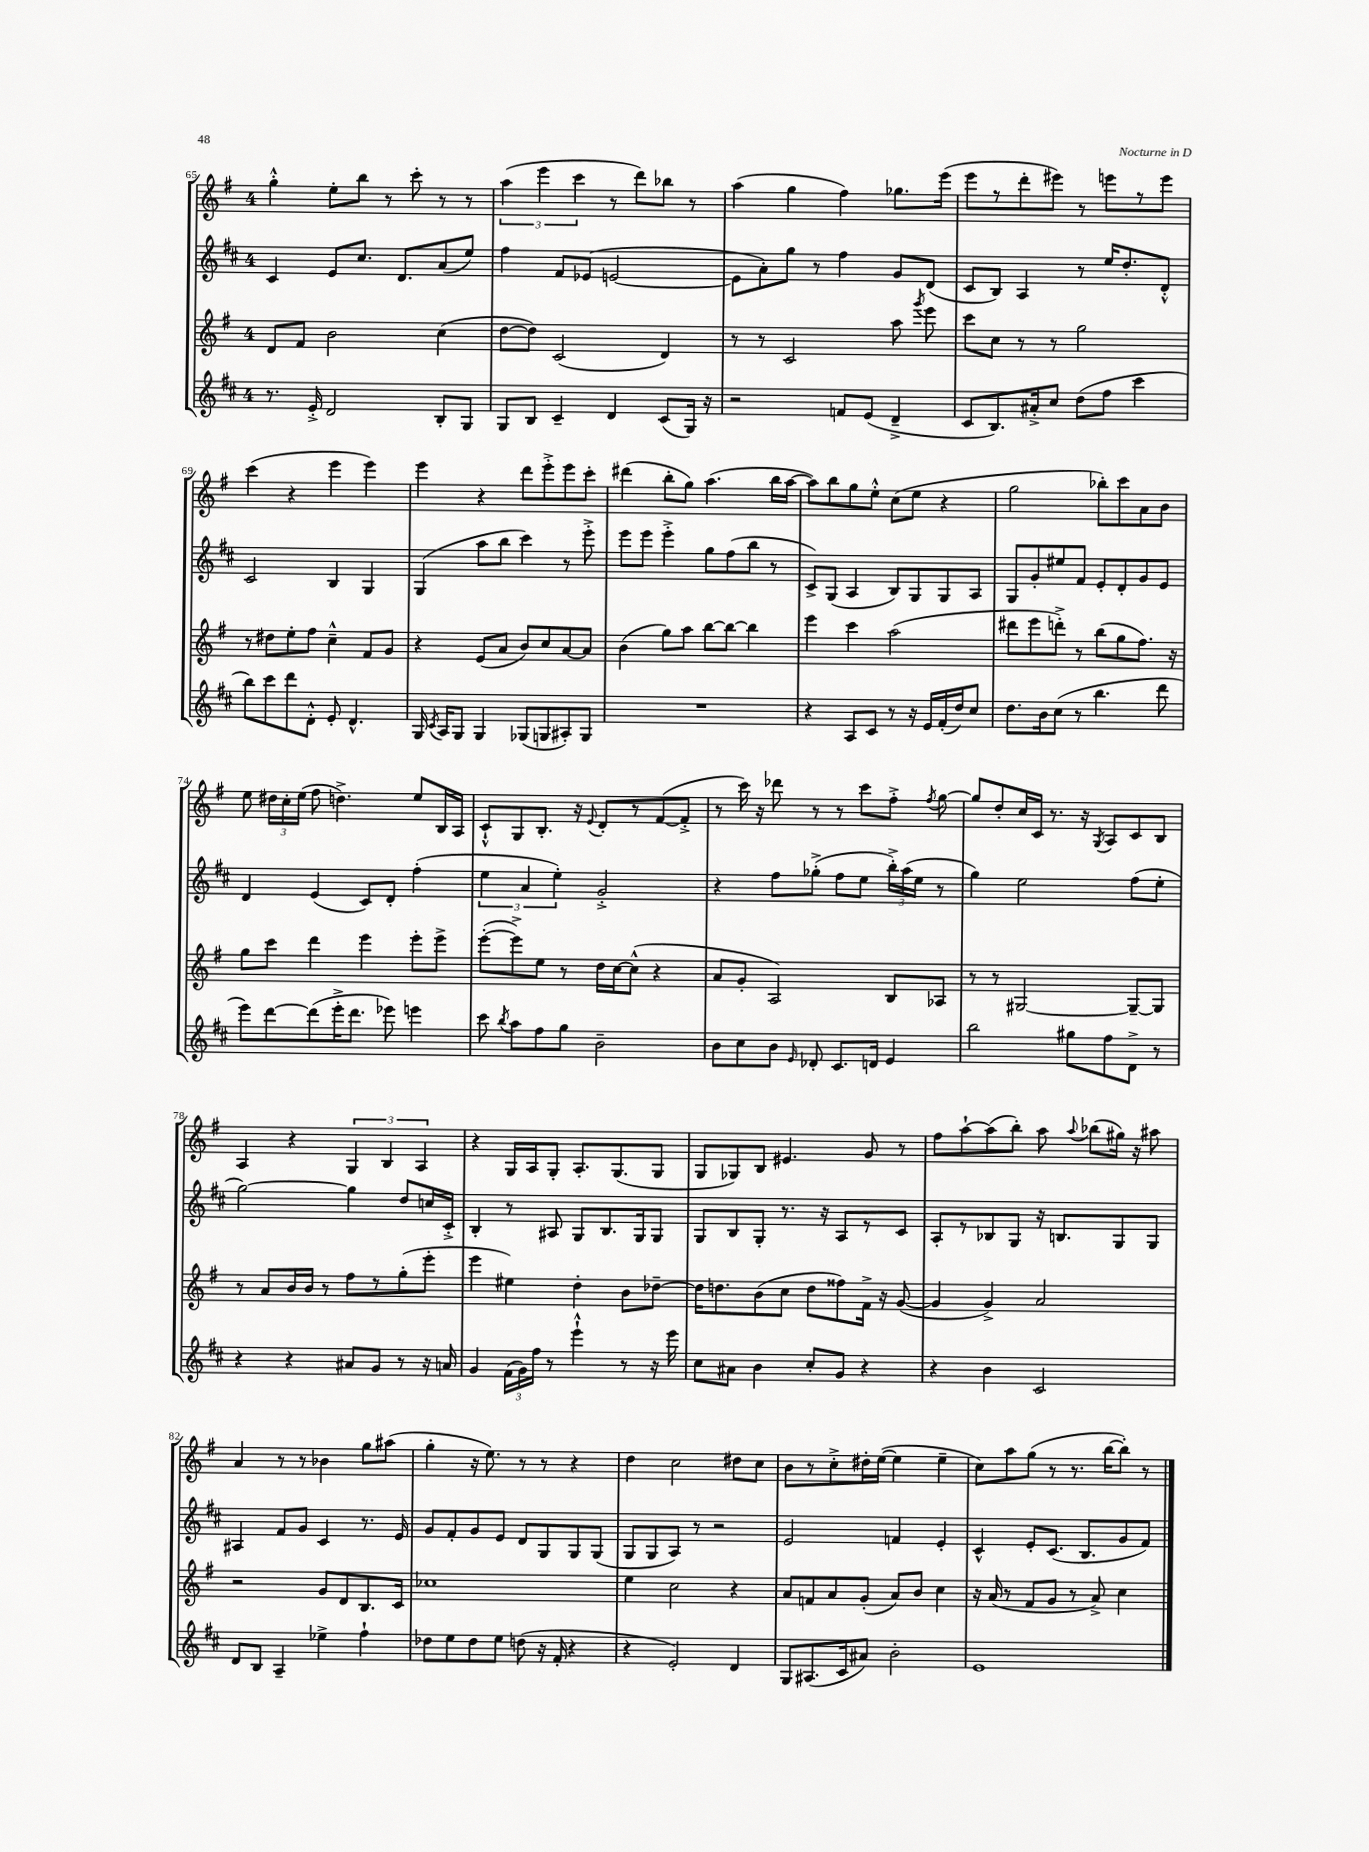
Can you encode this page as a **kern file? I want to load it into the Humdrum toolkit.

**kern	**kern	**kern	**kern
*staff4	*staff3	*staff2	*staff1
*clefG2	*clefG2	*clefG2	*clefG2
*k[f#c#]	*k[f#]	*k[f#c#]	*k[f#]
*M4/4	*M4/4	*M4/4	*M4/4
8.r	8d/L	4c#/	4gg'^^\
.	8f#/J	.	.
16e'^/	.	.	.
2d/	2b\	8e/L	8ee'\L
.	.	8.cc#/J	8bb\J
.	.	.	8r
.	.	8.d/L	.
.	.	.	8ccc'\
8B'/L	(4cc\	(8a/	8r
8G/J	.	8ee/J)	8r
=	=	=	=
8G/L	[8dd\L	4ff#\	(6aa\
8B/J	8dd\]J)	.	.
.	.	.	6eee\
4c#~/	(2c/	8f#/L	.
.	.	.	6ccc\
.	.	(8e-/J	.
4d/	.	[2e/	8r
.	.	.	8ddd\L)
(8c#/L	4d/)	.	8bb-\J
16G/Jk)	.	.	8r
16r	.	.	.
=	=	=	=
2r	8r	8e\]L	(4aa\
.	8r	8a'\)	.
.	2c/	8gg\J	4gg\
.	.	8r	.
8f/L	.	4ff#\	4ff#\)
(8e/J	.	.	.
4d~^/	8aa\	8g/L	8.gg-\L
.	8qggg/	.	.
.	8eee\	(8d/J	.
.	.	.	(16eee\Jk
=	=	=	=
8c#/L	8ccc\L	8c#/L	8eee\L
8.B/)	8cc\J	8B/J)	8r
.	8r	4A/	8ddd'\
16a#'^/k	.	.	.
8cc#/J	8r	.	8eee#\J)
(8dd\L	2gg\	8r	8r
8ff#\J	.	16ee/LK	8eee\L
.	.	8.dd'/	.
4ccc#\	.	.	8r
.	.	8d'^^/J	8eee\J
=	=	=	=
8bb\L)	8r	2c#/	(4ccc\
8ccc#\	8dd#\L	.	.
8ddd\	8ee'\	.	4r
8d'^^\J	8ff#\J	.	.
8e'/	4cc~^^\	4B/	4eee\
4.d^^/	.	.	.
.	8f#/L	4G/	4eee\)
.	8g/J	.	.
=	=	=	=
16G/	4r	(4G/	4eee\
8qc#/	.	.	.
16A/LK	.	.	.
8G/J	.	.	.
4G/	(8e/L	8aa\L	4r
.	8a/J	8bb\J	.
(8G-/L	8b/L)	4ccc#\)	8ddd\L
8G/	8cc/	.	8eee'^\
8A#'/)	[8a/	8r	8eee\
8G/J	8a/]J	8eee'^\	8ccc'\J
=	=	=	=
1r	(4b\	8eee\L	(4ddd#\
.	.	8eee\J	.
.	8gg\L)	4eee'^\	8bb'\L
.	8aa\J	.	8gg\J)
.	[8bb\L	8gg\L	(4.aa\
.	8bb\_J	(8ff#\	.
.	4bb\]	8bb\J	.
.	.	8r	16bb\LL
.	.	.	[16aa\JJ
=	=	=	=
4r	4eee\	8c#^/L)	8aa\]L)
.	.	(8G/J	8bb\
8A/L	4ccc\	4A/	8gg\
8c#/J	.	.	8ee'^^\J
8r	(2aa\	8B/L)	(8cc\L
16r	.	8G/	8ee\J
16e/LL	.	.	.
(16f#'/	.	8G/	4r
16dd/J)	.	.	.
8cc#/J	.	8A/J	.
=	=	=	=
8.dd\L	8ddd#\L	8G/L	2gg\
.	8eee\	8g'/	.
16b\k	.	.	.
(8cc#\J	8ddd'^\J)	8ee#/	.
8r	8r	8f#/J	.
4.bb\	(8bb\L	8e'/L	8bb-'\L)
.	8gg\	8d'/	8ccc\
.	8.ff#\J)	8g/	8a\
8ddd\	.	8e/J	8b\J
.	16r	.	.
=	=	=	=
8eee\L)	8gg\L	4d/	8ee\
[8ddd\	8ccc\J	.	24dd#\LL
.	.	.	24cc'\
.	.	.	(24ee\JJ
(8ddd\]	4ddd\	(4e/	8ff#\
16eee'^\K	.	.	4.dd^\)
8.ddd\J	.	.	.
.	4eee\	8c#/L)	.
8eee-\)	.	8d'/J	.
4eee\	8eee'\L	(4ff#'\	8ee/L
.	8eee^\J	.	16B/L
.	.	.	16A/JJ
=	=	=	=
8ccc#\	([8eee'\L	6ee\	8c`^^/L
8qbb/	.	.	.
8aa\L	8eee^\])	.	8G/
.	.	6a/	.
8ff#\	8ee\J	.	8.B'/J
.	.	6ee'\)	.
8gg\J	8r	.	.
.	.	.	16r
.	.	.	8qqe/
2b~\	16dd\LL	2g'^/	8d'/L
.	[16cc\J	.	.
.	(8cc^^\]J	.	8r
.	4r	.	([8f#/
.	.	.	8f#'^/]J
=	=	=	=
8b\L	8a/L	4r	8r
8cc#\	8g'/J	.	16ccc\)
.	.	.	16r
8b\J	2A/)	8ff#\L	8ddd-\
16qqe/	.	.	.
8d-'/	.	(8gg-'^\J	8r
8.c#/L	.	8ff#\L	8r
.	.	8ee\J	8ccc\L
16d/Jk	.	.	.
4e/	8B/L	24bb'^\LL)	8ff#'^\J
.	.	(24aa\	.
.	.	24ee\JJ	.
.	.	.	8qff#/
.	8A-/J	8r	[8gg\
=	=	=	=
2bb\	8r	4gg\)	8gg/]L
.	8r	.	8dd'/
.	[2G#/	2ee\	16cc/L
.	.	.	16c/JJ
.	.	.	8.r
8gg#\L	.	.	.
.	.	.	16r
.	.	.	8qG/
8ff#\	.	.	8A/L
8d^\J	8G#~/_L	(8ff#\L	8c/
8r	8G#/]J	8ee'\J	8B/J
=	=	=	=
4r	8r	[2gg\)	4A/
.	8a/L	.	.
4r	16b/L	.	4r
.	16b/JJ	.	.
.	8r	.	.
8a#/L	8ff#\L	4gg\]	6G/
8g/J	8r	.	.
.	.	.	6B/
8r	(8gg'\	8dd/L	.
.	.	.	6A/
16r	8eee'\J	16cc/L	.
16a/	.	16c#'^/JJ	.
=	=	=	=
4g/	4eee\	4B'/	4r
(24f#\LL	4ee#\)	8r	16G/LL
24g\)	.	.	.
.	.	.	16A/J
24ff#\JJ	.	.	.
8r	.	8A#/	8G'/J
4eee`^^\	4dd'\	8G/L	8.A'/L
.	.	8.B/	.
.	.	.	(8.G/
8r	8b\L	.	.
.	.	16G/k	.
16r	[8dd-~\J	8G/J	8G/J
16eee\	.	.	.
=	=	=	=
8cc#\L	16dd-\]LK	8G/L	8G/L
.	8.dd\	.	.
8a#\J	.	8B/	8G-/)
4b\	(8b\	8G'/J	8B/J
.	8cc\J	8.r	4.e#/
8cc#'/L	8dd\L	.	.
.	.	16r	.
8g/J	8ff##\)	8A/L	.
4r	16f#^\Jk	8r	8g/
.	16r	.	.
.	([8g/	8c#/J	8r
=	=	=	=
4r	4g/]	8A'/L	8ff#\L
.	.	8r	[8aa`\
4b\	4g^/)	8B-/	(8aa\]
.	.	8G/J	8bb'\J)
2c#/	2a/	16r	8aa\
.	.	8.B/L	.
.	.	.	8qqaa/
.	.	.	(8bb-\L
.	.	8G/	16gg#\Jk)
.	.	.	16r
.	.	8G/J	8aa#\
=	=	=	=
8d/L	2r	4A#/	4a/
8B/J	.	.	.
4A~/	.	8f#/L	8r
.	.	8g/J	8r
4ee-^\	8g/L	4c#/	4b-\
.	8d/	.	.
4ff#`\	8.B/	8.r	8gg\L
.	.	.	(8aa#\J
.	16c/Jk	16e/	.
=	=	=	=
8dd-\L	1cc-	8g/L	4gg'\
8ee\	.	8f#'/	.
8dd-\	.	8g/	16r
.	.	.	8.ee\)
8ee\J	.	8e/J	.
(8dd\	.	8d/L	8r
16r	.	8G/	8r
16f#'/	.	.	.
4r	.	8G/	4r
.	.	(8G/J	.
=	=	=	=
4r	4ee\	8G/L	4dd\
.	.	8G/	.
2e'/)	2cc\	8A/J)	2cc\
.	.	8r	.
.	.	2r	.
4d/	4r	.	8dd#\L
.	.	.	8cc\J
=	=	=	=
8G/L	8a/L	2e/	8b\L
(8.A#/	8f/	.	8r
.	8a/	.	8cc'^\
16c#/k	.	.	.
8a#/J)	(8g'/J	.	16dd#'\L
.	.	.	([16ee\JJ
2b'\	8a/L)	4f/	4ee\]
.	8b/J	.	.
.	4cc\	4e'/	4ee~\
=	=	=	=
1e	16r	4c#^^/	8cc\L)
.	(16a/	.	.
.	8r	.	8aa\
.	8f#/L	8e'/L	(8gg\J
.	8g/J	(8.c#/J	8r
.	8r	.	8.r
.	.	8.B/L	.
.	8a^/)	.	.
.	.	.	[16bb\LK
.	4cc\	8g/	8bb'\]J)
.	.	8f#/J)	8r
==	==	==	==
*-	*-	*-	*-
